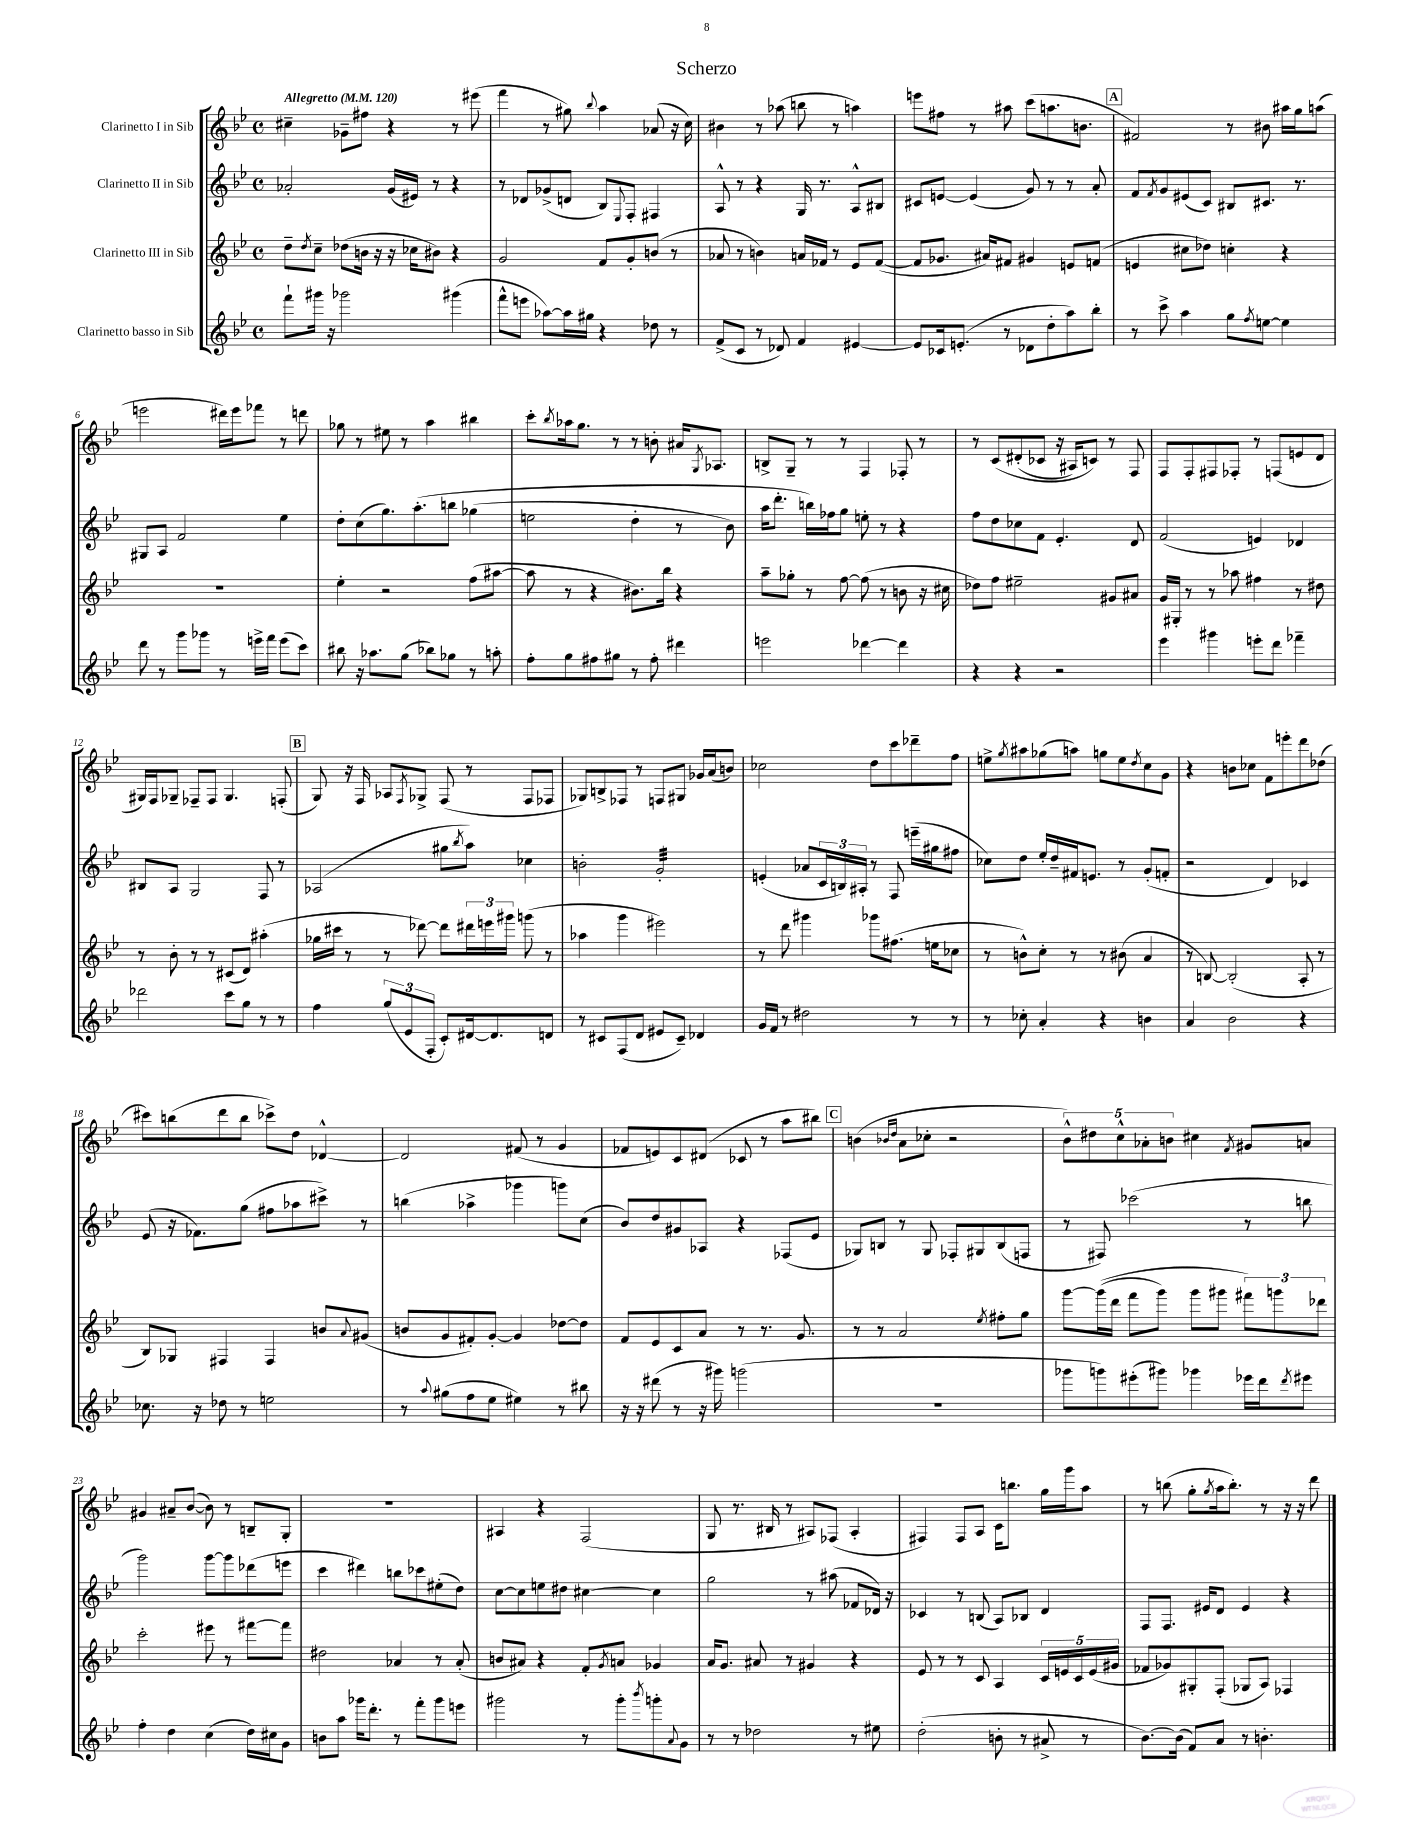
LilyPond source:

\header { title = "Scherzo" }
<<
\new StaffGroup <<
\new Staff = "s0" \with { instrumentName = "Clarinetto I in Sib" } {
    \clef treble \key bes \major \defaultTimeSignature \time 4/4 \tempo "Allegretto" 4 = 120
    cis''4-- ges'8-- fis''8 r4 r8 eis'''8( |
    f'''4 r8 gis''8) \appoggiatura { bes''8 } a''4 aes'8( r16 c''16) |
    bis'4 r8 aes''8( b''8 r8 a''4) |
    e'''8 fis''8 r8 ais''8 c'''8( a''8. b'8. |
    \mark \markup { \box "A" } fis'2) r8 bis'8 ais''16 g''16 a''8( |
    e'''2 dis'''16) e'''16 fes'''8 r8 d'''8 |
    ges''8 r8 eis''8 r8 a''4 bis''4 |
    c'''8-. \acciaccatura { bes''8 } aes''16 g''8. r8 r8 b'8-. ais'16 \acciaccatura { g8 } aes8. |
    b8-> g8-- r8 r8 f4 fes8-. r8 |
    r8 c'8\( dis'8-.( ces'8 r16 ais16) c'8\) r8 f8 |
    f8 f8-. fis8 fes8-. r8 f8( e'8 d'8 |
    gis16) f16 ges8-- fes8-- fes8 ges4. f8-.( |
    \mark \markup { \box "B" } g8) r16 f16 aes8 \acciaccatura { f8 } ges8-> f8( r8 f8 fes8 |
    ges8) b8-> fes8 r8 f8 gis8 ges'16 a'16( b'8) |
    ces''2 d''8 c'''8 des'''8-- f''8 |
    e''8-> \acciaccatura { g''8 } ais''8 ges''8( a''8) g''8 e''8 \acciaccatura { d''8 } c''8 g'8 |
    r4 b'8 ces''8 f'8 e'''8-. d'''8 des''8( |
    cis'''8) b''8( d'''8 b''8 ces'''8->) d''8 des'4~-^ |
    des'2 fis'8( r8 g'4 |
    fes'8 e'8) c'8 dis'8( ces'8 r8 a''8 bis''8) |
    \mark \markup { \box "C" } b'4( \grace { bes'16 d''16 } a'8 ces''8-. r2 |
    \tuplet 5/4 { bes'8-^) dis''8 c''8-^ aes'8-. b'8 } cis''4 \acciaccatura { f'8 } gis'8 a'8 |
    gis'4 ais'8-- bes'8~( bes'8) r8 b8-- g8-. |
    R1 |
    ais4 r4 f2( |
    g8 r8. bis16 r8 ais8) fes8( ais4-. |
    fis4) fis8 a8 c'16 b''8. g''16 g'''16 a''8 |
    r8 b''8( g''8-. \acciaccatura { g''8 } a''16 b''8.-.) r8 r16 r16 d'''8 \bar "|." |
}
\new Staff = "s1" \with { instrumentName = "Clarinetto II in Sib" } {
    \clef treble \key bes \major \defaultTimeSignature \time 4/4
    aes'2-. g'16( eis'16) r8 r4 |
    r8 des'8 ges'8->( d'8 bes8) \appoggiatura { ees8 } f8-. fis4 |
    a8-^ r8 r4 g16 r8. a8-^ bis8 |
    cis'8 e'8~ e'4( g'8) r8 r8 a'8-. |
    \mark \markup { \box "A" } f'8 \acciaccatura { f'8 } g'8 eis'8( c'8) bis8 cis'8. r8. |
    gis8 a8 f'2 ees''4 |
    d''8-. c''8( g''8.) a''8.-.\( b''8 ges''4( |
    e''2 d''4-. r8 bes'8) |
    a''16 d'''8.-. b''16\) fes''16 g''8 e''8-. r8 r4 |
    f''8 d''8 ces''8 f'8 ees'4.-. d'8 |
    f'2( e'4) des'4 |
    bis8 a8 g2 f8 r8 |
    \mark \markup { \box "B" } aes2( gis''8 \acciaccatura { bes''8 } a''8) ces''4 |
    b'2-. g'2:32-. |
    e'4-.( aes'8 \tuplet 3/2 { c'16 b16) ais16-. } r8 f8 e'''16--( gis''16 fis''8 |
    ces''8) d''8 ees''16-. d''16-- fis'16 e'8. r8 g'8-.( f'8-. |
    r2 d'4) ces'4 |
    ees'8( r16 fes'8.) g''8( fis''8 aes''8 cis'''8->) r8 |
    b''4( aes''4-> ges'''4 g'''8) c''8( |
    bes'8) d''8 gis'8 aes8 r4 fes8( ees'8 |
    \mark \markup { \box "C" } ges8) b8 r8 ges8 fes8-. gis8 b8( f8 |
    r8 fis8) ces'''2( r8 b''8 |
    g'''2) g'''8~ g'''8 des'''8( e'''8 |
    c'''4 dis'''4) b''8 ces'''8 eis''8-.( d''8) |
    c''8~ c''8 e''8 dis''8 cis''4~ cis''4 |
    g''2 r8 ais''8( fes'8 des'16) r16 |
    ces'4 r8 b8( a8) bes8 d'4 |
    f8 f8. eis'16 d'8 eis'4 r4 \bar "|." |
}
\new Staff = "s2" \with { instrumentName = "Clarinetto III in Sib" } {
    \clef treble \key bes \major \defaultTimeSignature \time 4/4
    d''8-- \acciaccatura { d''8 } c''8-- des''8( b'16 r16 r16 ces''16 bis'8) r4 |
    g'2 f'8 g'8-. b'8( r8 |
    aes'8 r8 b'4) a'16 fes'16 r8 ees'8 fes'8~( |
    fes'8 ges'8. ais'16) fis'8 gis'4 e'8 f'8( |
    \mark \markup { \box "A" } e'4 cis''8 des''8) c''4-. r4 |
    R1 |
    ees''4-. r2 f''8( ais''8~ |
    ais''8 r8 r4 bis'8.) bes''16 r4 |
    a''8-- ges''8-. r8 f''8~ f''8( r8 b'8 r16 cis''16 |
    des''8) f''8 eis''2-- gis'8 ais'8 |
    g'16 gis16-. r8 r8 aes''8 fis''4 r8 dis''8 |
    r8 bes'8-. r8 r8 cis'8( d'8) ais''4-.( |
    \mark \markup { \box "B" } ges''16 cis'''16 r8 r8 des'''8~) des'''8 \tuplet 3/2 { dis'''16 e'''16 gis'''16 } g'''8( r8 |
    aes''4 g'''4 eis'''2) |
    r8 d'''8 gis'''4 ges'''8 fis''8.( e''16 ces''8 |
    r8 b'8-^) c''8-. r8 r8 bis'8( a'4 |
    r8 b8~) b2-.( a8-. r8 |
    bes8) ges8 fis4 fis4 b'8 \appoggiatura { a'8 } gis'8( |
    b'8 g'8 fis'8-.) g'8~-. g'4 des''8~ des''8 |
    f'8 ees'8 c'8 a'8 r8 r8. g'8. |
    \mark \markup { \box "C" } r8 r8 a'2 \acciaccatura { ees''8 } fis''8-. g''8 |
    g'''8~ g'''16(\( d'''16 f'''8 g'''8) g'''8 gis'''8 \tuplet 3/2 { fis'''8\) g'''8 des'''8 } |
    c'''2-. eis'''8 r8 fis'''8~ fis'''8 |
    dis''2 aes'4 r8 aes'8-.( |
    b'8 ais'8) r4 f'8-. \acciaccatura { g'8 } a'8 ges'4 |
    a'16 g'8. ais'8 r8 gis'4 r4 |
    ees'8 r8 r8 c'8 a4 \tuplet 5/4 { c'16 e'16 c'16 e'16( gis'16 } |
    fes'8 ges'8) gis8-. f8-.( ges8 a8) fes4 \bar "|." |
}
\new Staff = "s3" \with { instrumentName = "Clarinetto basso in Sib" } {
    \clef treble \key bes \major \defaultTimeSignature \time 4/4
    f'''8-! gis'''16 r16 ges'''2 gis'''4( |
    f'''8-^ e'''8 aes''8~) aes''16 gis''16 r4 des''8 r8 |
    f'8->( c'8 r8 des'8) f'4 eis'4~ |
    eis'8 ces'16 e'8.-.( r8 des'8 d''8-. a''8) bes''8-. |
    \mark \markup { \box "A" } r8 c'''8-> a''4 g''8 \acciaccatura { f''8 } e''8~ e''4 |
    d'''8 r8 g'''8 ges'''8 r8 e'''16-> f'''16 e'''8( c'''8) |
    bis''8 r16 aes''8. g''8( bes''8) ges''8 r8 a''8-. |
    f''8-. g''8 fis''8 gis''8 r8 fis''8-. dis'''4 |
    e'''2 des'''4~ des'''4 |
    r4 r4 r2 |
    ees'''4 gis'''4 e'''8-. d'''8 fes'''4-- |
    des'''2 c'''8 g''8 r8 r8 |
    \mark \markup { \box "B" } f''4 \tuplet 3/2 { g''8( ees'8 f8-. } c'8-.) dis'16~ dis'8. d'8 |
    r8 cis'8 f8( d'8 eis'8 cis'8--) des'4 |
    g'16 f'16 r8 dis''2 r8 r8 |
    r8 ces''8-. a'4-. r4 b'4 |
    a'4 bes'2 r4 |
    ces''8. r16 des''8 r8 e''2 |
    r8 \appoggiatura { a''8 } gis''8( f''8 ees''8 eis''4) r8 bis''8 |
    r16 r16 dis'''8( r8 r16 gis'''16) g'''2( |
    \mark \markup { \box "C" } R1 |
    ges'''8 g'''8) eis'''8-.( gis'''8) ges'''4 ees'''16 d'''16 \acciaccatura { d'''8 } eis'''8 |
    f''4-. d''4 c''4( d''16) cis''16 g'8 |
    b'8 a''8 ges'''16 d'''8.-. r8 f'''8-. ges'''8 e'''8 |
    gis'''2 r8 gis'''8-. \acciaccatura { bes'''8 } g'''8-. \appoggiatura { a'8 } g'8 |
    r8 r8 des''2 r8 eis''8 |
    d''2-.( b'8-. r8 ais'8-> r8 |
    bes'8.~) bes'16( f'8) a'8 r8 b'4.-. \bar "|." |
}
>>
>>
